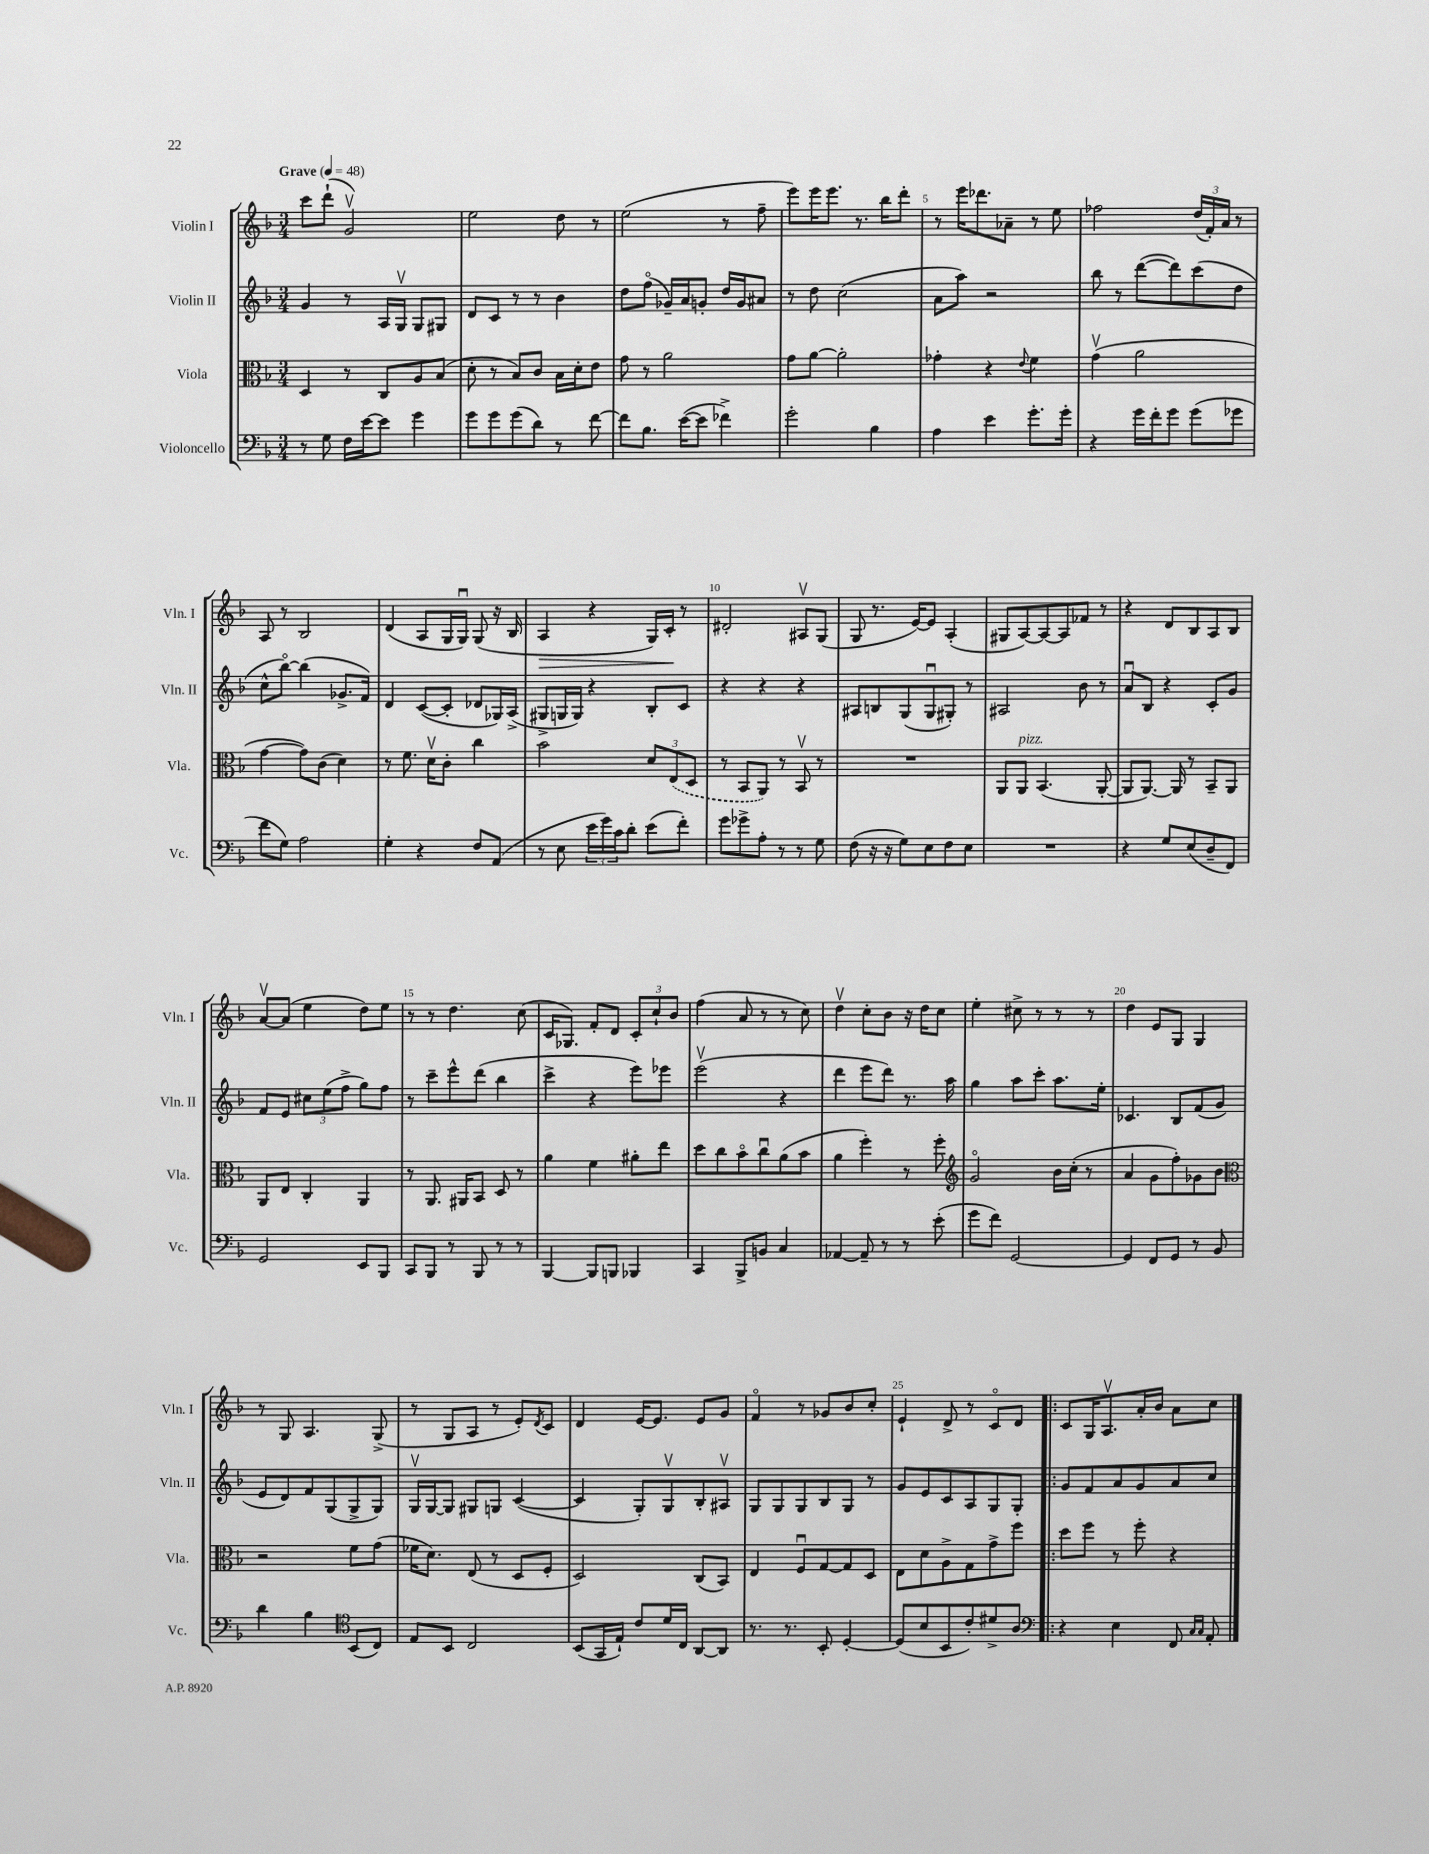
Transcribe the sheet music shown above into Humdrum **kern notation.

**kern	**kern	**kern	**kern
*staff4	*staff3	*staff2	*staff1
*clefF4	*clefC3	*clefG2	*clefG2
*k[b-]	*k[b-]	*k[b-]	*k[b-]
*M3/4	*M3/4	*M3/4	*M3/4
*MM48	*MM48	*MM48	*MM48
8r	4D	4g	8ccc
8G	.	.	(8ddd`
16F	8r	8r	2gv)
[16e	.	.	.
8e]	8C	16A	.
.	.	16Gv	.
4g	8A	8G	.
.	(8B-	8G#	.
=	=	=	=
8g	8d'	8d	2ee
8g	8r	8c	.
(8g	8B-)	8r	.
8d)	8c	8r	.
8r	16B-	4b-	8dd
.	16d'	.	.
[8f	8e	.	8r
=	=	=	=
8f]	8g	8dd	(2ee
8.B-	8r	(8ffo	.
.	2a	16g-~)	.
([16e	.	16a	.
8e]	.	8g'	.
4f-^)	.	16dd	8r
.	.	16g	.
.	.	8a#	8ff~
=	=	=	=
2g'	8g	8r	8eee)
.	[8a	8dd	16eee
.	.	.	8.eee
.	2a']	(2cc	.
.	.	.	8.r
4B-	.	.	.
.	.	.	16bb-
.	.	.	8ddd'
=	=	=	=
4A	4g-'	8a	8r
.	.	8aa)	16eee
.	.	.	8.ddd-
4e	4r	2r	.
.	.	.	8a-~
.	8qqe	.	.
8.g'	4f	.	8r
.	.	.	8ee
16g'	.	.	.
=	=	=	=
4r	(4gv	8bb-	2ff-
.	.	8r	.
16g	2a	([8ddd	.
16f'	.	.	.
8g	.	8ddd])	.
(8g	.	(8ccc	(24dd
.	.	.	24f')
.	.	.	24a
8g-	.	8dd	8r
=	=	=	=
8f	[4g	8cc^^	8A
8G)	.	[8bb-o)	8r
2A	8g])	(4bb-]	2B-
.	(8c	.	.
.	4d)	8.g-^	.
.	.	16f)	.
=	=	=	=
4G'	8r	4d	(4d
.	8.f	.	.
4r	.	([8c	8A
.	16dv	.	.
.	8c'	8c']	16G
.	.	.	16Gu)
8F	4cc	8d-	(8G
(8AA	.	16G-)	16r
.	.	(16A^	16B-
=	=	=	=
8r	2b-	8G#^	4A
8E	.	16G	.
.	.	16G)	.
24e	.	4r	4r
24g)	.	.	.
24c	.	.	.
8d'	.	.	.
(8e	12d	8B-'	16G)
.	.	.	16c'
.	(12E	.	.
8f')	.	8c	8r
.	12D	.	.
=	=	=	=
8g	8r	4r	2d#'
8g-^	8BB-	.	.
8A'	8AA)	4r	.
8r	8r	.	.
8r	8BB-v	4r	8A#v
8G	8r	.	(8G
=	=	=	=
(8F	2.r	8A#	8G
16r	.	8B	8.r
16r	.	.	.
8G)	.	(8G	.
.	.	.	[16e)
8E	.	8Gu	8e]
8F	.	8G#')	(4A'
8E	.	8r	.
=	=	=	=
2.r	8AA	2A#	8G#
.	8AA	.	[8A)
.	(4.BB-	.	8A_
.	.	.	8A]
.	.	8b-	8f-
.	[8AA'	8r	8r
=	=	=	=
4r	8AA]	8au	4r
.	[8.AA)	8B-	.
8G	.	4r	8d
.	16AA]	.	.
(8E	8r	.	8B-
8D~	8BB-~	8c'	8A
8FF)	8AA	8g	8B-
=	=	=	=
2GG	8AA	8f	[8av
.	8E	8e	(8a]
.	4C'	12cc#	4ee
.	.	(12ee	.
.	.	12ff^	.
8EE	4AA	8gg)	8dd)
8BBB-	.	8ff	8ee
=	=	=	=
8CC	8r	8r	8r
8BBB-	8.AA	8ccc~	8r
8r	.	8eee^^	4.dd
.	16AA#	.	.
8BBB-	8BB-	(8ddd	.
8r	8D	4bb-	.
8r	8r	.	(8cc
=	=	=	=
[4BBB-	4a	4ccc^	16c
.	.	.	8.G-)
8BBB-]	4f	4r	8f'
8BBB	.	.	8d
4BBB-	8a#'	8eee)	12c'
.	.	.	12cc`
.	8ee	8eee-	.
.	.	.	12b-
=	=	=	=
4CC	8dd	(2eeev	(4ff
.	8cc	.	.
8BBB-^	8b-o	.	8a
8BB	8ccu	.	8r
4C	(8a	4r	8r
.	8b-	.	8cc)
=	=	=	=
[4AA-	4a	4ddd	4ddv
8AA-~]	4ff')	8eee	8cc'
8r	.	8ddd)	8b-
8r	8r	8.r	16r
.	.	.	16dd
(8e'	8ff'	.	8cc
.	.	16aa	.
=	=	=	=
*	*clefG2	*	*
8g	2go	4gg	4ee'
8f)	.	.	.
[2GG	.	8aa	8cc#^
.	.	8ccc'	8r
.	16b-	8.aa	8r
.	(16cc'	.	.
.	8r	.	8r
.	.	16ee'	.
=	=	=	=
4GG]	4a	4.c-	4dd
8FF	8g	.	8e
8GG	8ff')	8B-	8G
8r	8g-	(8f	4G
8BB-	8b-	8g	.
=	=	=	=
*	*clefC3	*	*
4d	2r	8e	8r
.	.	8d)	8G
4B-	.	8f	4.A
.	.	(8G	.
*clefC4	*	*	*
(8BB-	8f	8G^	.
8C)	(8g	8G)	(8G^
=	=	=	=
8E	16f-	16Gv	8r
.	8.d)	[16G	.
8BB-	.	8G]	8G
2C	(8E	8G#	8A
.	8r	8G	8r
.	8D	([4c	8e')
.	.	.	8qd
.	8F'	.	8c
=	=	=	=
(8BB-	2D)	4c]	4d
16GG	.	.	.
16E`)	.	.	.
8c	.	8G')	[16e
.	.	.	8.e]
16d	.	8Gv	.
16C	.	.	.
[8AA	(8C	8B-'	8e
8AA]	8BB-)	8A#v	8g
=	=	=	=
8.r	4E	8G	4fo
.	.	8G	.
8.r	.	.	.
.	8Fu	8G	8r
8BB-'	[8G	8B-	8g-
[4D'	8G]	8G	8b-
.	8D	8r	8cc'
=	=	=	=
(8D]	8E	8g	4e`
8B-	8d	8e	.
8BB-	8A^	8c	8d^
8c')	8G	8A	8r
8d#^	8g^	8G	8co
8A	8ff	8G'	8d
=!|:	=!|:	=!|:	=!|:
*clefF4	*	*	*
4r	8dd	8g	8c
.	8ff	8f	16G
.	.	.	8.Av
4E	8r	8a	.
.	8ff'	8g	16a'
.	.	.	16b-
8FF	4r	8a	8a
16qqC	.	.	.
16qqC	.	.	.
8AA'	.	8cc	8cc
==	==	==	==
*-	*-	*-	*-
